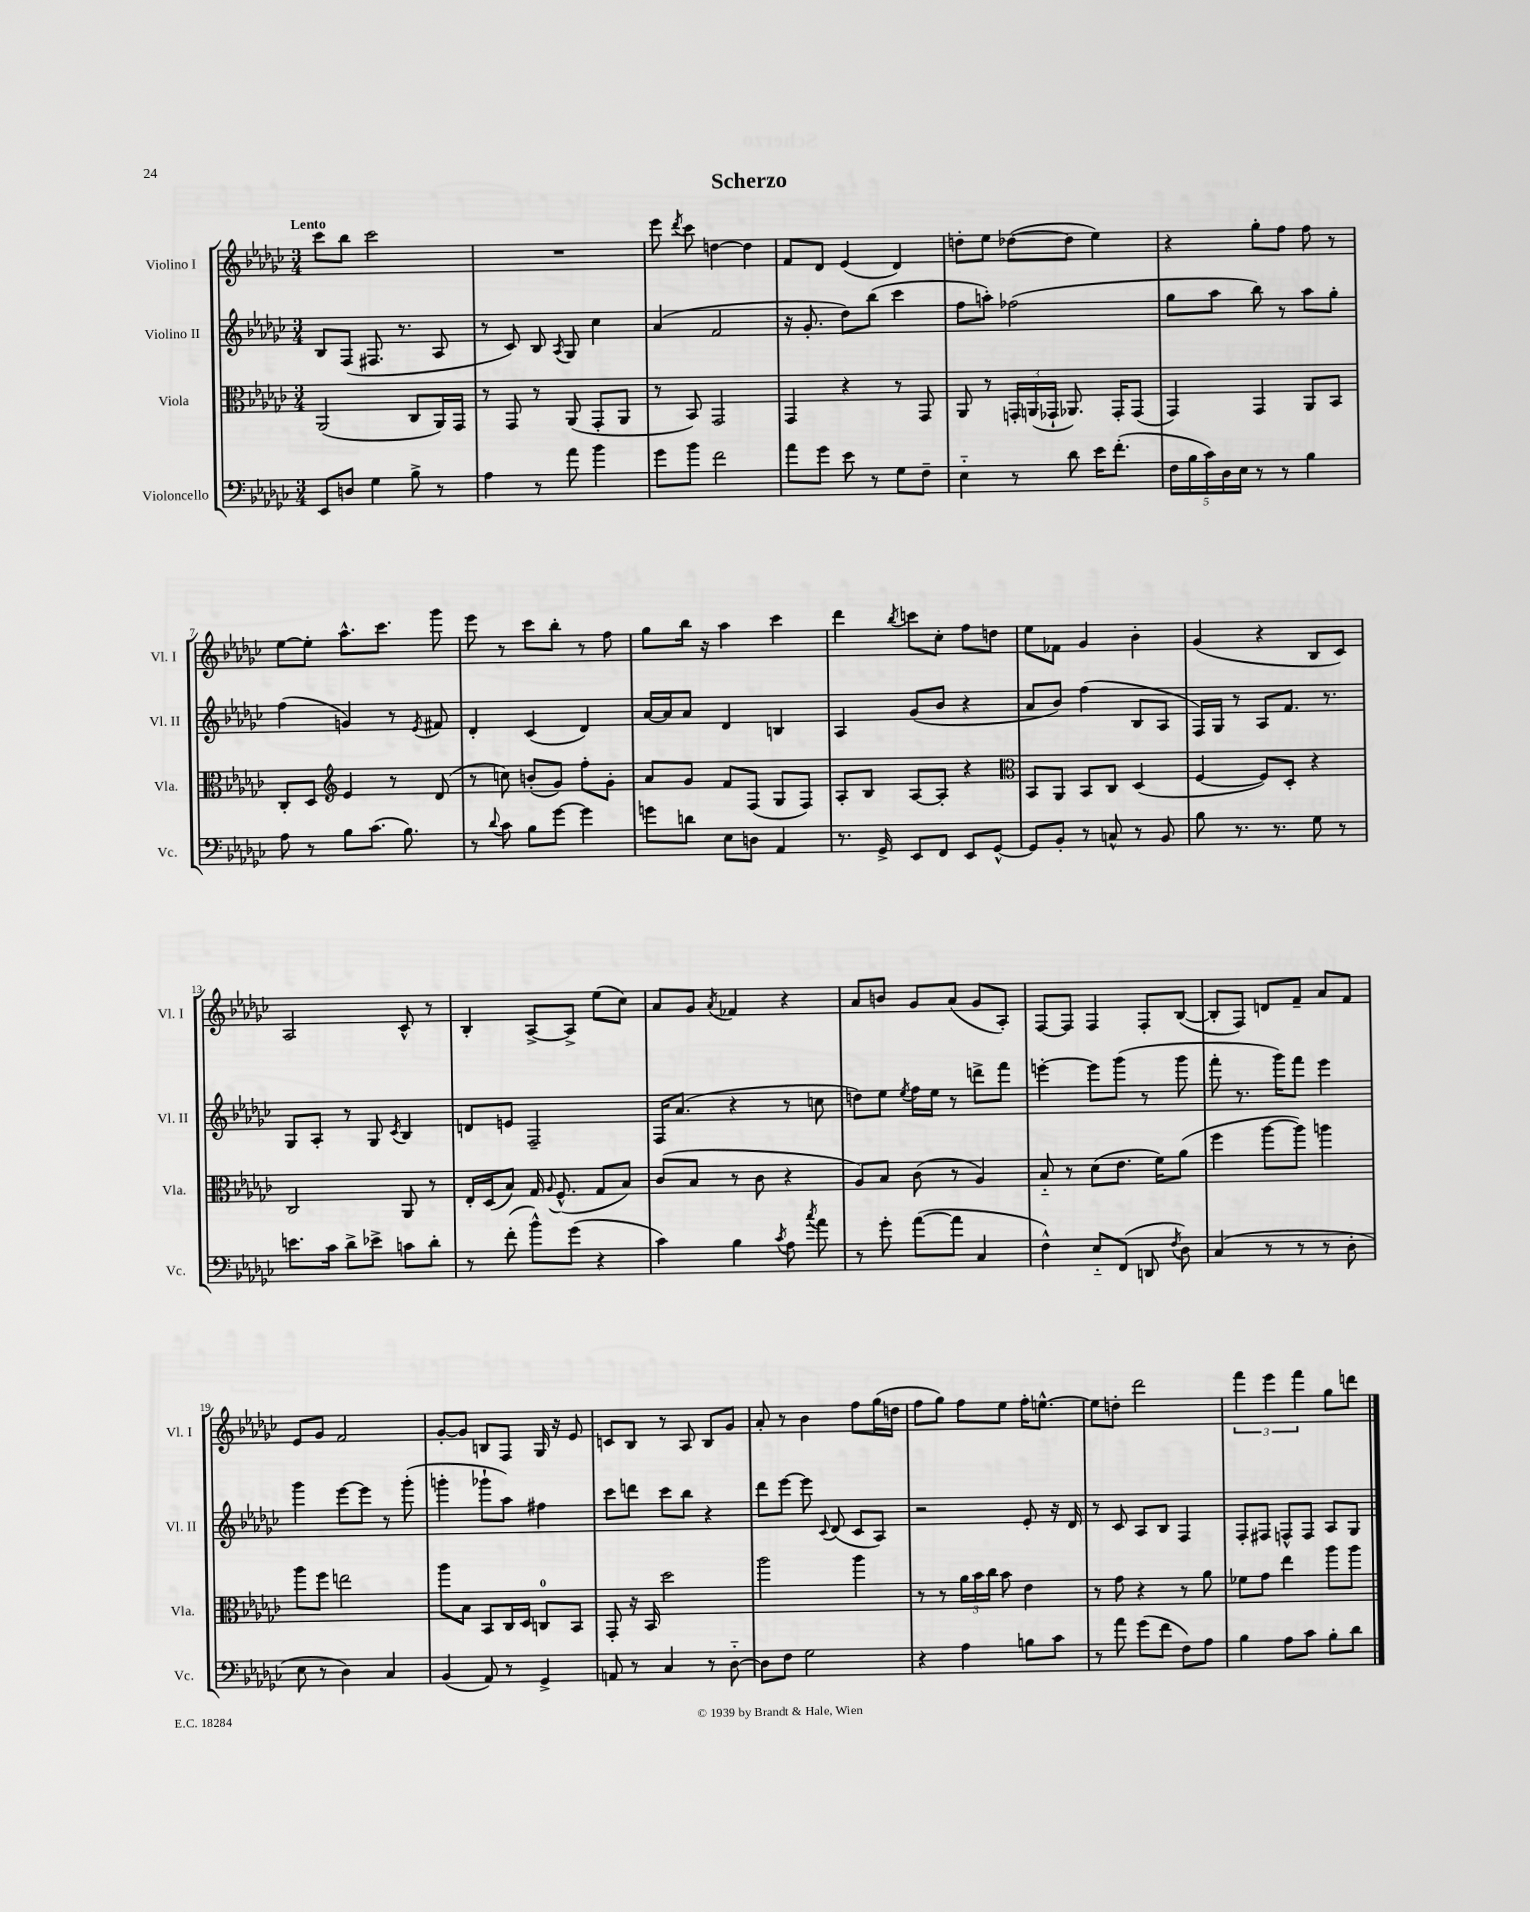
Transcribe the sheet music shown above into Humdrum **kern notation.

**kern	**kern	**kern	**kern
*staff4	*staff3	*staff2	*staff1
*clefF4	*clefC3	*clefG2	*clefG2
*k[b-e-a-d-g-c-]	*k[b-e-a-d-g-c-]	*k[b-e-a-d-g-c-]	*k[b-e-a-d-g-c-]
*M3/4	*M3/4	*M3/4	*M3/4
8EE-/L	(2AA-/	8B-/L	8ccc-\L
8D/J	.	(8F/J	8bb-\J
4G-\	.	8.F#/	2ccc-\
.	.	8.r	.
8B-^\	8C-/L	.	.
8r	16AA-/L)	8A-/	.
.	16GG-/JJ	.	.
=	=	=	=
4A-\	8r	8r	2.r
.	8GG-/	8c-/)	.
8r	8r	8B-/	.
.	.	8qA-/	.
8a-\	(8AA-/	8G-/	.
4b-\	8GG-'/L	4cc-\	.
.	8AA-/J	.	.
=	=	=	=
8g-\L	8r	(4a-/	8eee-\
.	.	.	8qddd-/
8b-\J	8BB-/)	.	8ccc-\
2f\	2GG-/	2f/	[4dd\
.	.	.	4dd\]
=	=	=	=
8a-\L	4GG-/	16r	8f/L
.	.	8.g-'/	.
8g-\J	.	.	8d-/J
8e-\	4r	8dd-\L)	(4e-/
8r	.	(8bb-\J	.
8G-\L	8r	4ccc-\	4d-/)
8F~\J	8GG-/	.	.
=	=	=	=
4E-'~\	8AA-/	8ff\L	8dd'\L
.	8r	8aa'\J)	8ee-\J
8r	24GG'/LL	(2ff-\	([8dd-\L
.	(24AA/	.	.
.	24GG-`/JJ	.	.
8d-\	8.AA-/)	.	8dd-\]J
16e-\LK	.	.	4ee-\)
(8.f'\J	16GG-'/LK	.	.
.	(8GG-/J	.	.
=	=	=	=
20F\LL	4GG-/)	8gg-\L	4r
20B-\	.	.	.
20c-\)	.	.	.
.	.	8aa-\J	.
20D-\	.	.	.
20E-\JJ	.	.	.
8r	4GG-/	8bb-\)	8gg-'\L
8r	.	8r	8ff\J
4B-\	8AA-/L	8aa-\L	8ff\
.	8BB-/J	8gg-'\J	8r
=	=	=	=
8A-\	8C-'/L	(4ff\	[8ee-\L
8r	8D-/J	.	8ee-'\]J
*	*clefG2	*	*
8B-\L	4e-/	4g/)	8.aa-^^\L
(8.c-\J	.	.	.
.	.	.	8.ccc-\J
.	8r	8r	.
8.B-\)	.	.	.
.	.	8qe-/	.
.	(8d-/	8f#/	8ggg-\
=	=	=	=
8r	8r	4d-'/	8eee-\
8qqd-/	.	.	.
8c-\	8cc\)	.	8r
8B-\L	(8b'/L	(4c-/	8ccc-\L
[8g-\J	8g-/J)	.	8bb-'\J
4g-\]	8ff'\L	4d-/)	8r
.	8g-'\J	.	8ff\
=	=	=	=
8g\L	8a-/L	[16a-/LL	8gg-\L
.	.	16a-/]J	.
8d\J	8g-/J	8a-/J	16bb-\Jk
.	.	.	16r
8E-\L	8f/L	4d-/	4aa-\
8D\J	(8F/J	.	.
4AA-/	8G-/L	4B/	4ccc-\
.	8F/J)	.	.
=	=	=	=
8.r	8A-'/L	4A-/	4ddd-\
.	8B-/J	.	.
16GG-^/	.	.	.
.	.	.	8qbb-/
8EE-/L	[8A-/L	(8g-/L	8ccc\L
8FF/J	8A-'/]J	8b-/J	8cc-'\J
8EE-/L	4r	4r	8ff\L
[8GG-^^/J	.	.	8dd\J
=	=	=	=
*	*clefC3	*	*
8GG-/]L	8BB-/L	8a-/L	8ee-\L
8BB-'/J	8AA-/J	8b-/J)	8f-\J
8r	8BB-/L	(4ff\	4g-/
8C^^/	8C-/J	.	.
8r	(4D-/	8B-/L	4b-'\
8BB-/	.	8A-/J	.
=	=	=	=
8B-\	[4F/	16F/LL)	(4g-/
.	.	16G-/JJ	.
8.r	.	8r	.
.	8F/]L)	8A-/L	4r
8.r	.	.	.
.	8D-'/J	8.f/J	.
8G-\	4r	.	8B-/L
.	.	8.r	.
8r	.	.	8c-/J)
=	=	=	=
8.e\L	2C-/	8G-/L	2A-/
.	.	8A-'/J	.
16c-\Jk	.	.	.
8d-^\L	.	8r	.
8e-^\J	.	8G-/	.
.	.	8qc-/	.
8c\L	8AA-/	4B-/	8c-^^/
8d-'\J	8r	.	8r
=	=	=	=
8r	16E-'/LL	8d/L	4B-'/
.	(16D-/J	.	.
(8f'\	8B-/J)	8e/J	.
8b-^^\L)	16G-/	2F~/	[8A-^/L
.	8qqA-/	.	.
.	(8.F^^/	.	.
(8g-\J	.	.	8A-^/]J
4r	8G-/L	.	(8ee-\L
.	8B-/J)	.	8cc-\J)
=	=	=	=
4c-\)	(8c-/L	16F/LK	8a-/L
.	.	(8.a-/J	.
.	8B-/J	.	8g-/J
.	.	.	8qa-/
4B-\	8r	4r	4f-/
.	8c-\	.	.
8qc-/	.	.	.
8A-\	4r	8r	4r
8qcc-/	.	.	.
8a-\	.	8cc\	.
=	=	=	=
8r	8A-/L)	8dd\L)	8a-/L
8g-'\	8B-/J	8ee-\J	8b/J
.	.	8qee-/	.
([8a-\L	(8c-\	16ff\LL	8g-/L
.	.	16ee-\JJ	.
8a-\]J	8r	8r	(8a-/J
4C-/	4A-/)	8ddd^\L	8g-/L
.	.	8fff\J	8A-'/J)
=	=	=	=
4F^^\)	8B-'~/	[4eee'\	[8F/L
.	8r	.	8F/]J
8E-'~/L	(8d-\L	8eee\]L	4F/
(8FF/J	8.e-\J	(8ggg-\J	.
8DD/	.	8r	8F'/L
.	16f\LK)	.	.
8qF/	.	.	.
8D-\)	(8a-\J	8ggg-\	([8B-/J
=	=	=	=
(4C-/	4ff\	8fff'\	8B-'/]L
.	.	8.r	8F/J)
8r	[8aa-\L	.	8d/L
.	.	16ggg-\LK)	.
8r	8aa-\]J)	8fff\J	8f~/J
8r	4aa\	4eee-\	8a-/L
8D-'\	.	.	8f/J
=	=	=	=
8E-\	8aa-\L	4ggg-\	8e-/L
8r	8ff\J	.	8g-/J
4D-\)	2ee\	[8eee-\L	2f/
.	.	8eee-\]J	.
4C-/	.	8r	.
.	.	(8ggg-'\	.
=	=	=	=
(4BB-/	8aa-\L	4ggg'\	[8g-'/L
.	8B-\J	.	8g-/]J
8AA-/)	8BB-/L	8ggg-`\L	8B/L
8r	16C-/L	8aa-\J)	8F/J
.	16D-/JJ	.	.
4GG-^/	8C/L	4ff#\	16G-/
.	.	.	16r
.	8BB-/J	.	8e-/
=	=	=	=
8AA/	8GG-'/	8ccc-\L	8c/L
8r	16r	8ddd\J	8B-/J
.	16BB-/	.	.
4C-/	2dd-\	8ccc-\L	8r
.	.	8bb-\J	8A-/
8r	.	4r	8B-/L
[8D-'~\	.	.	8g-/J
=	=	=	=
8D-\]L	2aa-\	8ddd-\L	8a-'/
8F\J	.	[8eee-\J	8r
2G-\	.	8eee-\]	4b-\
.	.	8qqc-/	.
.	.	(8d-/	.
.	4aa-\	8c-/L	8ff\L
.	.	8A-/J)	(16gg-\L
.	.	.	16dd\JJ
=	=	=	=
4r	8r	2r	8ff\L
.	8r	.	8gg-\J)
4A-\	24a-\LL	.	8ff\L
.	24b-\	.	.
.	24cc-\JJ	.	.
.	8b-\	.	8ee-\J
8B\L	4e-\	8e-'/	16ff'\LK
.	.	.	[8.ee^^\J
8c-\J	.	16r	.
.	.	16d-/	.
=	=	=	=
8r	8r	8r	8ee\]L
8a-\	8g-\	8c-/	8dd'\J
(8g-\L	4r	8A-/L	2ddd-\
8f\J	.	8B-/J	.
8F\L)	8r	4F/	.
8A-\J	8a-\	.	.
=	=	=	=
4B-\	8f-\L	8F'/L	6fff\
.	8g-\J	8F#/J	.
.	.	.	6eee-\
8A-\L	4ee-\	8F^^/L	.
.	.	.	6fff\
8c-\J	.	8F/J	.
8B-'\L	8aa-\L	8A-/L	8gg-\L
8d-\J	8aa-\J	8G-/J	8ddd\J
==	==	==	==
*-	*-	*-	*-
